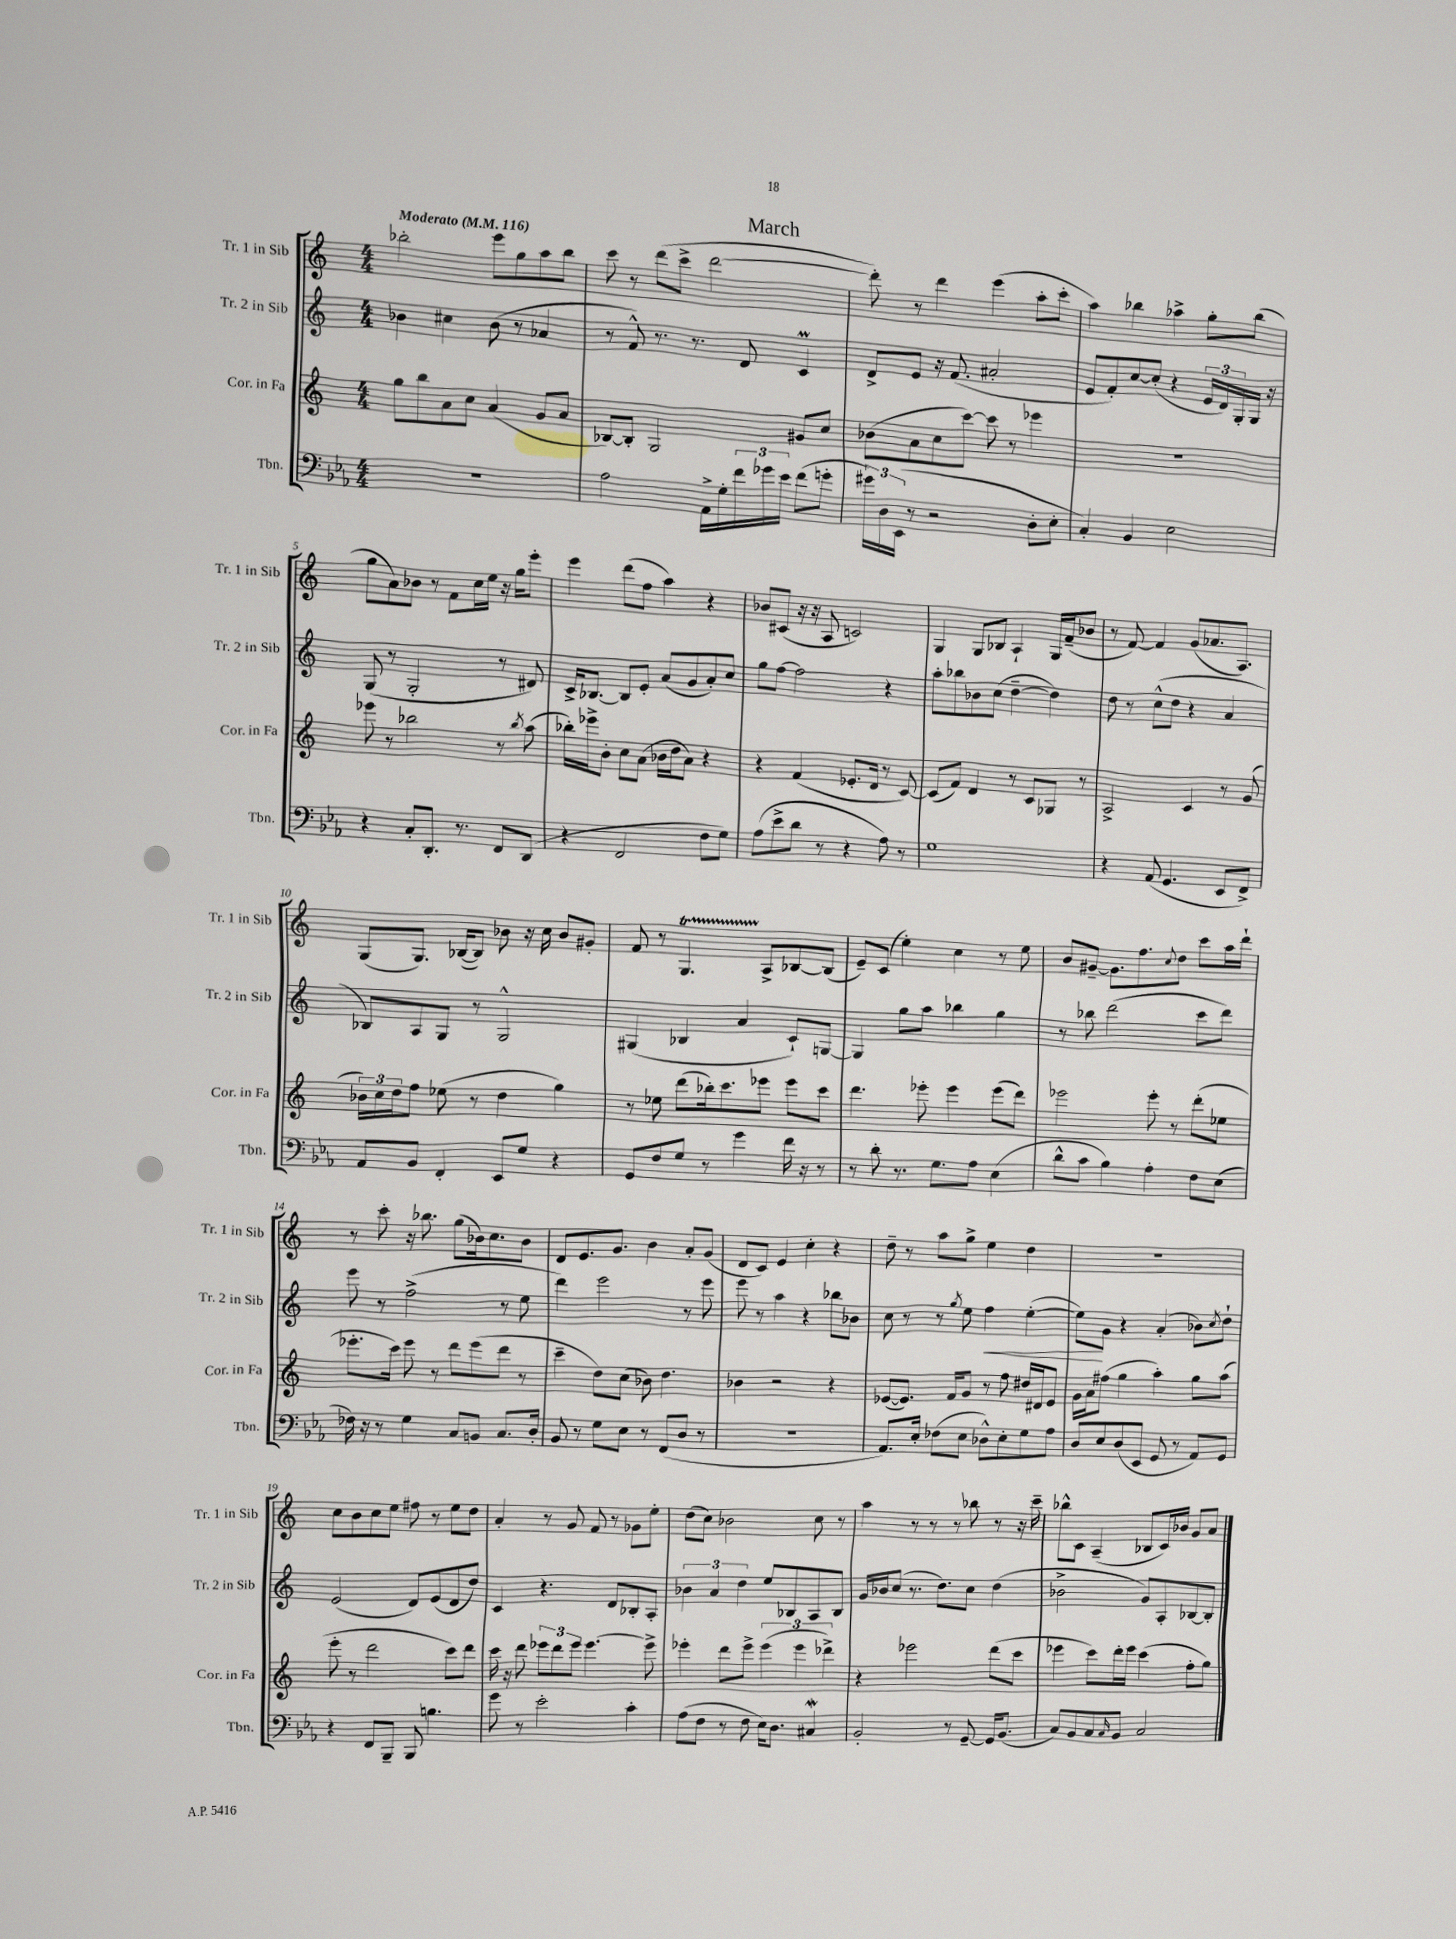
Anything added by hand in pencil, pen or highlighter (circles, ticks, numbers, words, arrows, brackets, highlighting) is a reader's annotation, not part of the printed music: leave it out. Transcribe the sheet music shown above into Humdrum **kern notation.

**kern	**kern	**kern	**dynam	**kern
*part4	*part3	*part2	*part2	*part1
*staff4	*staff3	*staff2	*staff2	*staff1
*I"Tbn.	*I"Cor. in Fa	*I"Tr. 2 in Sib	*	*I"Tr. 1 in Sib
*I'Tbn.	*I'Cor. in Fa	*I'Tr. 2 in Sib	*	*I'Tr. 1 in Sib
*clefF4	*clefG2	*clefG2	*	*clefG2
*k[b-e-a-]	*k[]	*k[]	*	*k[]
*M4/4	*M4/4	*M4/4	*	*M4/4
*MM116	*MM116	*MM116	*	*MM116
=1	=1	=1	=1	=1
!	!	!	!	!LO:TX:a:B:t=Moderato
1r	8gg\L	4b-X\	.	2bb-X'\
.	8bb\	.	.	.
.	8a\	4cc#X\	.	.
.	8cc\J	.	.	.
.	(4a/	(8b-\	.	8eee\L
.	.	8r	.	8gg\
.	8g/L	4a-X/	.	8aa\
.	8a/J	.	.	8bb-\J
=2	=2	=2	=2	=2
2A-\	[8B-X/L)	8r	.	8ccc\
.	8B-'/J]	8f^^/)	.	8r
.	2G/	8.r	.	(8ddd\L
.	.	.	.	8ccc^\J
.	.	8.r	.	.
16AA-^\LL	.	.	.	[2ddd\
16G'\	.	.	.	.
24f\	.	8d/	.	.
24g-X\	.	.	.	.
24e-\JJ	.	.	.	.
(8f\L	8g#X/L	4cM/	.	.
8gn'\J	8cc/J	.	.	.
=3	=3	=3	=3	=3
24g#X\LL)	(8b-X\L	8d^/L	.	8ddd'\])
24D\	.	.	.	.
(24EE-\JJ	.	.	.	.
8r	8a\	8e/J	.	8r
2r	8cc\	16r	.	4ddd\
.	.	(8.f/	.	.
.	[8ccc\J)	.	.	.
.	8ccc\]	2a#X'/	.	(4eee\
.	8r	.	.	.
8D'\L	4eee-X\	.	.	8aa'\L
8E-'\J	.	.	.	8ccc'\J
=4	=4	=4	=4	=4
4C'/)	1r	8e/L	.	4aa\)
.	.	8f'/)	.	.
4BB-/	.	[8cc/	.	4bb-X\
.	.	(8cc'/J]	.	.
2E-\	.	4r	.	4aa-X^\
.	.	24e/LL	.	8gg'\L
.	.	24d/)	.	.
.	.	24G'/	.	.
.	.	16G/JJ	.	(8bb-\J
.	.	16r	.	.
!!LO:LB:g=z
=5	=5	=5	=5	=5
4r	8eee-X\	(8G/	.	8gg\L
.	8r	8r	.	8a\)
8C'/L	2bb-X\	2G'/	.	8b-X\J
8.DD'/J	.	.	.	8r
.	.	.	.	8f\L
8.r	.	.	.	.
.	.	.	.	16cc\L
.	.	.	.	16ee\JJ
8FF/L	8r	8r	.	16r
.	.	.	.	16gg\KL
.	8qbb-/	.	.	.
(8DD/J	(8aa\	8d#X/)	.	8eee'\J
=6	=6	=6	=6	=6
4r	16bb-X'\LL)	16c^/KL	.	4eee\
.	16eee-X^\J	[8.B-X/J	.	.
.	8b'\J	.	.	.
2FF/	8cc\L	8B-/L]	.	(8ddd\L
.	(8a\J	8e'/J	.	8ff\J
.	16b-X\LL	(8a/L	.	4aa\)
.	16dd\J	.	.	.
.	8a\J)	8g/	.	.
8F\L	4r	8a'/)	.	4r
8G\J)	.	8cc/J	.	.
=7	=7	=7	=7	=7
(8A-\L	4r	8gg\L	.	8b-X/L
8e-^\	.	[8ff\J	.	(8c#X/J
8d\J	(4f/	2ff\]	.	16r
.	.	.	.	16r
8r	.	.	.	8A/
4r	8.e-X'/L	.	.	2cn/)
.	16d/Jk	.	.	.
8A-\)	8r	4r	.	.
8r	[8c/)	.	.	.
=8	=8	=8	=8	=8
1G	(8c/L]	8aa'\L	.	4G/
.	8f/J)	8bb-X\	.	.
.	4d/	8b-X\	.	8G/L
.	.	(8cc\J	.	8B-X/J
.	8r	[4dd~\	.	4A`/
.	8c/L	.	.	.
.	8G-X/J	4dd\])	.	16G/LL
.	.	.	.	(16f~/J
.	8r	.	.	8b-X/J
=9	=9	=9	=9	=9
4r	2A^/	8dd\	.	8r
.	.	8r	.	[8f/)
(8AA-/	.	(8cc^^\L	.	4f/]
4.GG/	.	8dd\J	.	.
.	4c/	4r	.	(8g/L
.	.	.	.	8.a-X/
8EE-/L	8r	4a/	.	.
.	.	.	.	8.A/J)
8FF^/J)	(8g/	.	.	.
!!LO:LB:g=z
=10	=10	=10	=10	=10
8AA-/L	24b-X\LL)	8B-X/L)	.	(8G/L
.	24cc\	.	.	.
.	24dd\J	.	.	.
8BB-/J	8ff\J	8A/	.	8.G/J)
4FF'/	(8ee-X\	8G/J	.	.
.	.	.	.	([16B-X/KL
.	8r	8r	.	8B-/J])
8EE-/L	4dd\	2G^^/	.	8b-X\
8G/J	.	.	.	16r
.	.	.	.	16cc\
4r	4gg\)	.	.	8b-/L
.	.	.	.	8g#X'/J
=11	=11	=11	=11	=11
8GG/L	8r	(4G#X/	.	8f/
8F/	8ee-X\	.	.	8r
8G/J	(8ddd\L	4B-X/	.	4.GT/
8r	16bb-X'\k)	.	.	.
.	8.ccc\	.	.	.
4g\	.	4a/	.	.
.	8eee-X\J	.	.	8A^/L
16f\	8eee-\L	8c`/L)	.	[8B-X/
16r	.	.	.	.
8r	8ccc\J	[8Gn/J	.	(8B-/J]
=12	=12	=12	=12	=12
8r	4.ddd\	4G/]	.	8e~/L)
8d'\	.	.	.	(8c/J
8.r	.	8gg\L	.	4ee'\)
.	8eee-X'\	8aa\J	.	.
8.G\L	.	.	.	.
.	4eee-\	4bb-X\	.	4cc\
8A-\J	.	.	.	.
(4E-\	(8eee-\L	4gg\	.	8r
.	8ddd\J)	.	.	8ee\
=13	=13	=13	=13	=13
8d^^\L	2eee-X\	8r	.	8b/L
8c\J	.	8bb-X\	.	[8g#X~/J
4B-\)	.	(2ddd\	.	8.g#\L]
.	.	.	.	8.ff\
4A-'\	8eee-'\	.	.	.
.	.	.	.	8qqcc/
.	8r	.	.	8dd\J
8F\L	(8ddd'\L	8ccc\L	.	8ccc\L
(8E-\J	8ee-X\J	8ddd\J)	.	16aa\L
.	.	.	.	16ddd`\JJ
!!LO:LB:g=z
=14	=14	=14	=14	=14
16F-X\)	8.eee-X'\L	8eee\	.	8r
16r	.	.	.	.
8r	.	8r	.	8ccc'\
.	16ccc\Jk)	.	.	.
4G\	8eee-\	(2ff^\	.	16r
.	.	.	.	8.bb-X\
.	8r	.	.	.
8C/L	8ddd\L	.	.	(8gg\L
8BBn/J	(8eee-\	.	.	16b-X\k)
.	.	.	.	8.cc\
8.C/L	8ddd\J	8r	.	.
.	8r	8ee\	.	8b-\J
16D'/Jk	.	.	.	.
=15	=15	=15	=15	=15
8BB-/	4ccc~\	4ddd\)	.	8d/L
8r	.	.	.	8.e/
8G\L	8dd\L)	2eee\	.	.
.	.	.	.	8.g/J
8E-\J	(8cc\J	.	.	.
8r	8b-X\)	.	.	4b\
(8FF/L	4.dd\	.	.	.
8D/J	.	8r	.	8a'/L
8r	.	8eee\	.	(8g/J
=16	=16	=16	=16	=16
1r	4b-X\	8eee\	.	8d/L
.	.	8r	.	8c/J)
.	2r	4aa\	.	4e/
.	.	4r	.	4cc'\
.	4r	8bb-X\L	.	4r
.	.	8b-X\J	.	.
=17	=17	=17	=17	=17
8.AA-/L)	([8e-X/L	8cc\	.	8dd~\
.	8.e-/J])	8r	.	8r
16E-'/Jk	.	.	.	.
(8F-X\L	.	8r	.	8aa\L
.	16f/KL	.	.	.
.	.	8qgg/	.	.
8E-\J	8g/J	8ee\	.	8gg^\J
!	!	!	!LO:HP:b	!
8D-X^^\L)	8r	4ff\	<	4ee\
8E-'\	8ff\	.	.	.
8G\	16dd#X/LL	([4ee'\	.	4dd\
.	16d#X/J	.	.	.
8A-\J	8e-/J	.	.	.
=18	=18	=18	=18	=18
8D/L	16g\LL	8ee\L])	.	1r
.	16a\J	.	.	.
8E-/	(8ff#X\J	8g\J	[	.
(8D/	4gg\	4r	.	.
8EE-/J	.	.	.	.
8GG/	4aa'\)	(4a'/	.	.
8r	.	.	.	.
8AA-/L)	8gg\L	8b-X\L)	.	.
.	.	8qcc/	.	.
8GG/J	(8aa\J	8dd`\J	.	.
!!LO:LB:g=z
=19	=19	=19	=19	=19
4r	8eee'\	(2e/	.	8cc\L
.	8r	.	.	8b\
8FF/L	2ddd\	.	.	8cc\
8BBB-~/J	.	.	.	8ee\J
8BBB-/	.	8d/L)	.	8ff#X\
4.Bn\	.	(8e/	.	8r
.	8ccc\L)	8d/	.	8ee\L
.	8ddd\J	8dd/J)	.	8dd\J
=20	=20	=20	=20	=20
8g\	16ccc\	4c/	.	4a'/
.	16r	.	.	.
8r	8ddd\	.	.	.
2e-'\	12eee-X\L	4.r	.	8r
.	12ddd\	.	.	.
.	.	.	.	8g/
.	12eee-\J	.	.	.
.	[4.eee-\	.	.	8f/
.	.	8d/L	.	8r
4c'\	.	8B-X'/	.	8g-X\L
.	8eee-^\]	8A'/J	.	8ee'\J
=21	=21	=21	=21	=21
(8A-\L	4eee-X'\	6b-X\	.	(8dd\L
8F\J	.	.	.	8cc\J)
.	.	6a/	.	.
8r	8ddd\L	.	.	2b-X\
.	.	6dd\	.	.
8F\	8eee-^\J	.	.	.
16E-\KL)	(6eee-\	8ee/L	.	.
8.D\J	.	.	.	.
.	.	8B-X/	.	.
.	6eee-\	.	.	.
4C#XW/	.	8A/	.	8cc\
.	6ddd-X^\)	.	.	.
.	.	8B-/J	.	8r
=22	=22	=22	=22	=22
2BB-'/	4r	16g/LL	.	4aa\
.	.	16b-X/J	.	.
.	.	(8cc/J	.	.
.	2eee-X\	8.r	.	8r
.	.	.	.	8r
.	.	8.dd\L)	.	.
8r	.	.	.	8r
[8GG~/	.	8cc\J	.	8bb-X\
16GG/KL]	(8ddd\L	(4dd\	.	8r
(8.BB-/J	.	.	.	.
.	8ccc\J	.	.	16r
.	.	.	.	16ccc~\
=23	=23	=23	=23	=23
8C/L)	4eee-X\	2b-X^\	.	8bb-X^^\L
8BB-/	.	.	.	8c\J
8C/	8ccc\L)	.	.	(4A~/
16qqC/	.	.	.	.
8BB-/J	16ddd'\L	.	.	.
.	16eee-\JJ	.	.	.
2C/	(4ccc\	8g/L)	.	8B-X/L
.	.	8A'/	.	16c/L)
.	.	.	.	16b-X/JJ
.	8ff'\L	[8B-X/	.	8g/L
.	8gg\J)	8B-'/J]	.	8a/J
==	==	==	==	==
*-	*-	*-	*-	*-
